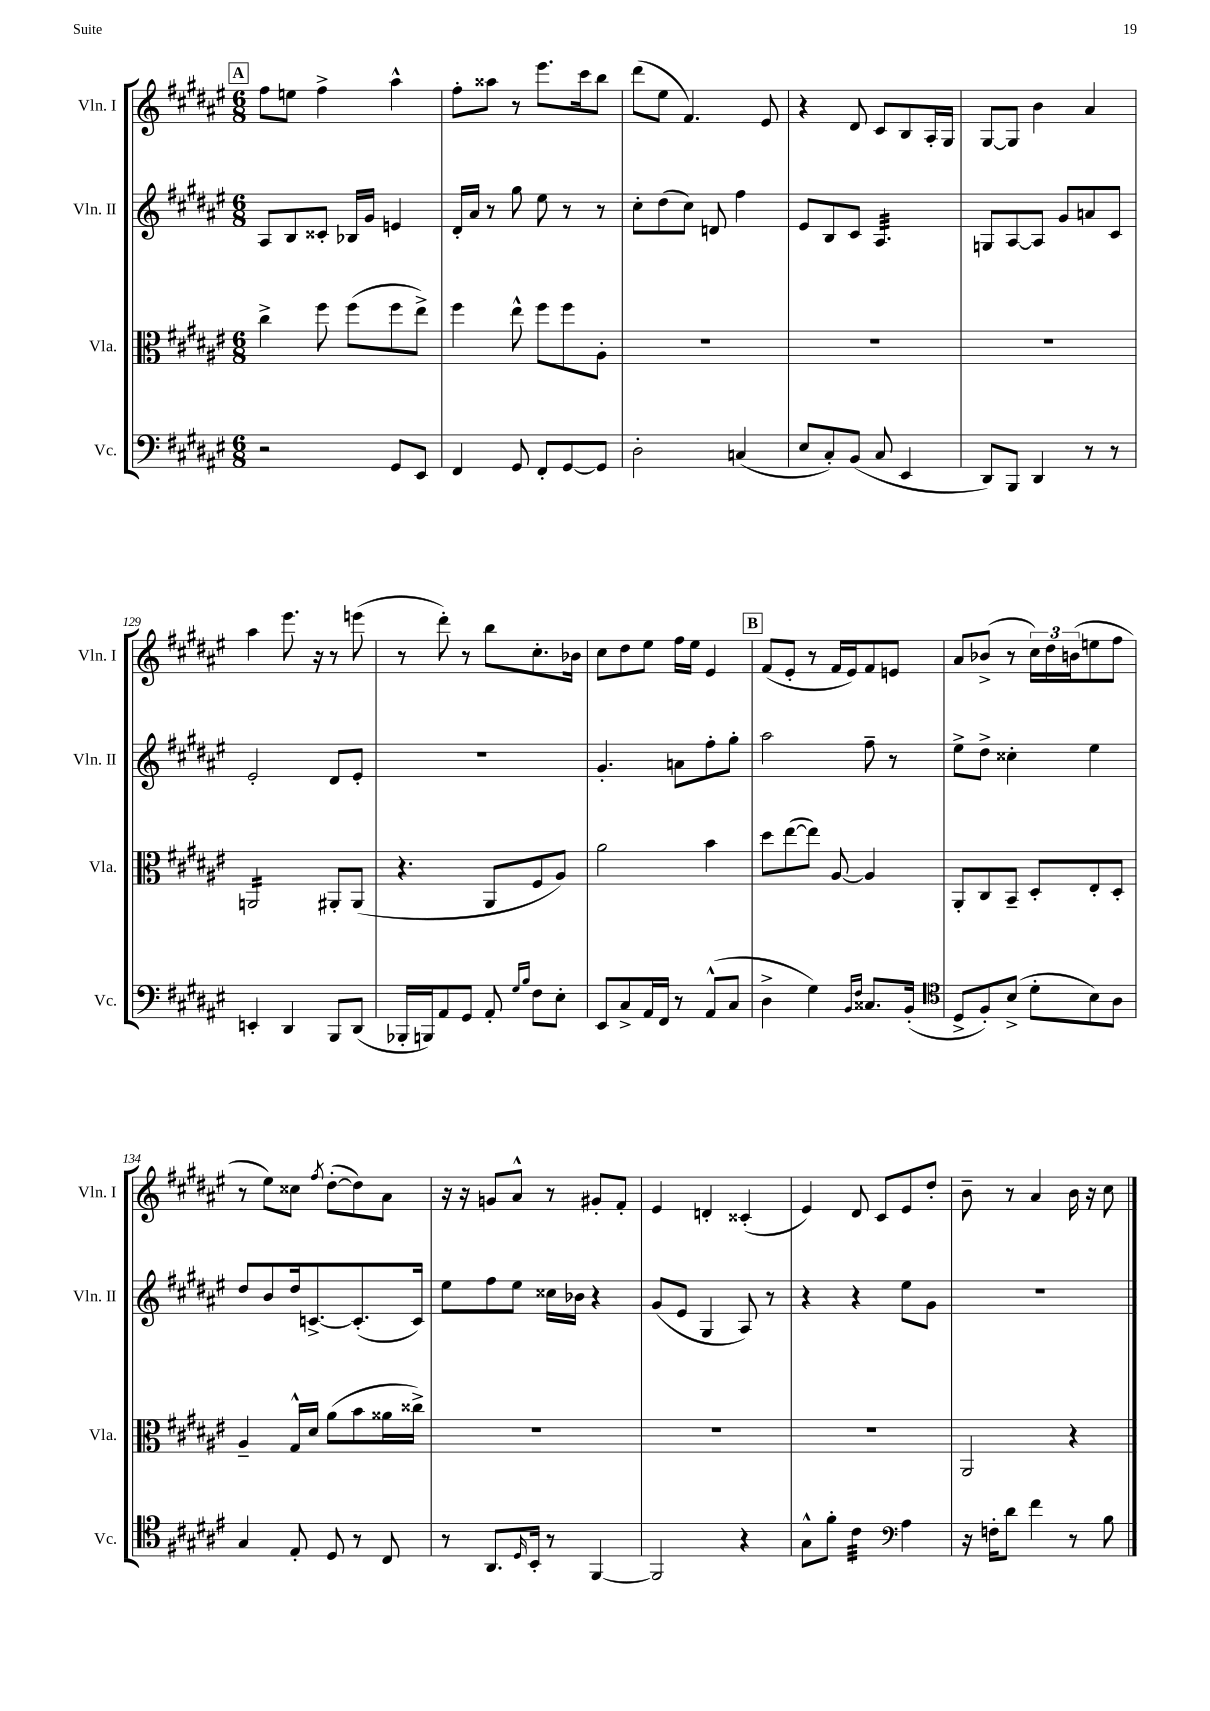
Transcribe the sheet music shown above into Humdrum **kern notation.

**kern	**kern	**kern	**kern
*staff4	*staff3	*staff2	*staff1
*clefF4	*clefC3	*clefG2	*clefG2
*k[f#c#g#d#a#e#]	*k[f#c#g#d#a#e#]	*k[f#c#g#d#a#e#]	*k[f#c#g#d#a#e#]
*M6/8	*M6/8	*M6/8	*M6/8
2r	4cc#^	8A#	8ff#
.	.	8B	8ee
.	8ff#	8c##'	4ff#^
.	(8ff#	16B-	.
.	.	16g#	.
8GG#	8ff#	4e	4aa#^^
8EE#	8ee#^)	.	.
=	=	=	=
4FF#	4ff#	16d#'	8ff#'
.	.	16a#	.
.	.	8r	8aa##
8GG#	8ee#^^	8gg#	8r
8FF#'	8ff#	8ee#	8.eee#
[8GG#	8ff#	8r	.
.	.	.	16ccc#
8GG#]	8A#'	8r	8bb
=	=	=	=
2D#'	2.r	8cc#'	(8ddd#
.	.	(8dd#	8ee#
.	.	8cc#)	4.f#)
.	.	8d	.
(4C	.	4ff#	.
.	.	.	8e#
=	=	=	=
8E#	2.r	8e#	4r
8C#')	.	8B	.
(8BB	.	8c#	8d#
8C#	.	4.A#	8c#
4EE#	.	.	8B
.	.	.	16A#'
.	.	.	16G#
=	=	=	=
8DD#)	2.r	8G	[8G#
8BBB	.	[8A#	8G#]
4DD#	.	8A#]	4b
.	.	8g#	.
8r	.	8a	4a#
8r	.	8c#	.
=	=	=	=
4EE'	2AA	2e#'	4aa#
4DD#	.	.	8.eee#
.	.	.	16r
8BBB	8AA#'	8d#	8r
(8DD#	(8AA#	8e#'	(8eee
=	=	=	=
16BBB-'	4.r	2.r	8r
16BBB)	.	.	.
8AA#	.	.	8ddd#')
8GG#	.	.	8r
8AA#'	8AA#	.	8bb
16qqG#	.	.	.
16qqB	.	.	.
8F#	8F#	.	8.cc#'
8E#'	8A#)	.	.
.	.	.	16b-
=	=	=	=
8EE#	2a#	4.g#'	8cc#
8C#^	.	.	8dd#
16AA#	.	.	8ee#
16FF#	.	.	.
8r	.	8a	16ff#
.	.	.	16ee#
(8AA#^^	4b	8ff#'	4e#
8C#	.	8gg#'	.
=	=	=	=
4D#^	8dd#	2aa#	(8f#
.	([8ee#	.	8e#'
4G#)	8ee#])	.	8r
.	[8A#	.	16f#
.	.	.	16e#)
16qqBB	.	.	.
16qqF#	.	.	.
8.C##	4A#]	8ff#~	8f#
.	.	8r	8e
(16BB'	.	.	.
=	=	=	=
*clefC4	*	*	*
8D#^	8AA#'	8ee#^	8a#
8F#')	8C#	8dd#^	(8b-^
(8B^	8BB~	4cc##'	8r
8d#'	8D#'	.	24cc#)
.	.	.	24dd#
.	.	.	(24b
8B)	8E#'	4ee#	8ee
8A#	8D#'	.	8ff#
=	=	=	=
4G#	4A#~	8dd#	8r
.	.	8b	8ee#)
8E#'	16G#^^	16dd#	8cc##
.	16d#	[8.c^	.
.	.	.	8qff#
8D#	(8a#	.	([8dd#'
8r	8b	(8.c']	8dd#])
8C#	16a##	.	8a#
.	16cc##^)	16c)	.
=	=	=	=
8r	2.r	8ee#	16r
.	.	.	16r
8.AA#	.	8ff#	8g
.	.	8ee#	8a#^^
16qqD#	.	.	.
16BB'	.	.	.
8r	.	16cc##	8r
.	.	16b-	.
[4FF#	.	4r	8g#'
.	.	.	8f#'
=	=	=	=
2FF#]	2.r	(8g#	4e#
.	.	8e#	.
.	.	4G#	4d'
4r	.	8A#)	(4c##'
.	.	8r	.
=	=	=	=
8G#^^	2.r	4r	4e#)
8f#'	.	.	.
*clefF4	*	*	*
4c#	.	4r	8d#
.	.	.	8c#
4A#	.	8ee#	8e#
.	.	8g#	8dd#'
=	=	=	=
16r	2AA#	2.r	8b~
16F'	.	.	.
8d#	.	.	8r
4f#	.	.	4a#
8r	4r	.	16b
.	.	.	16r
8B	.	.	8cc#
==	==	==	==
*-	*-	*-	*-
